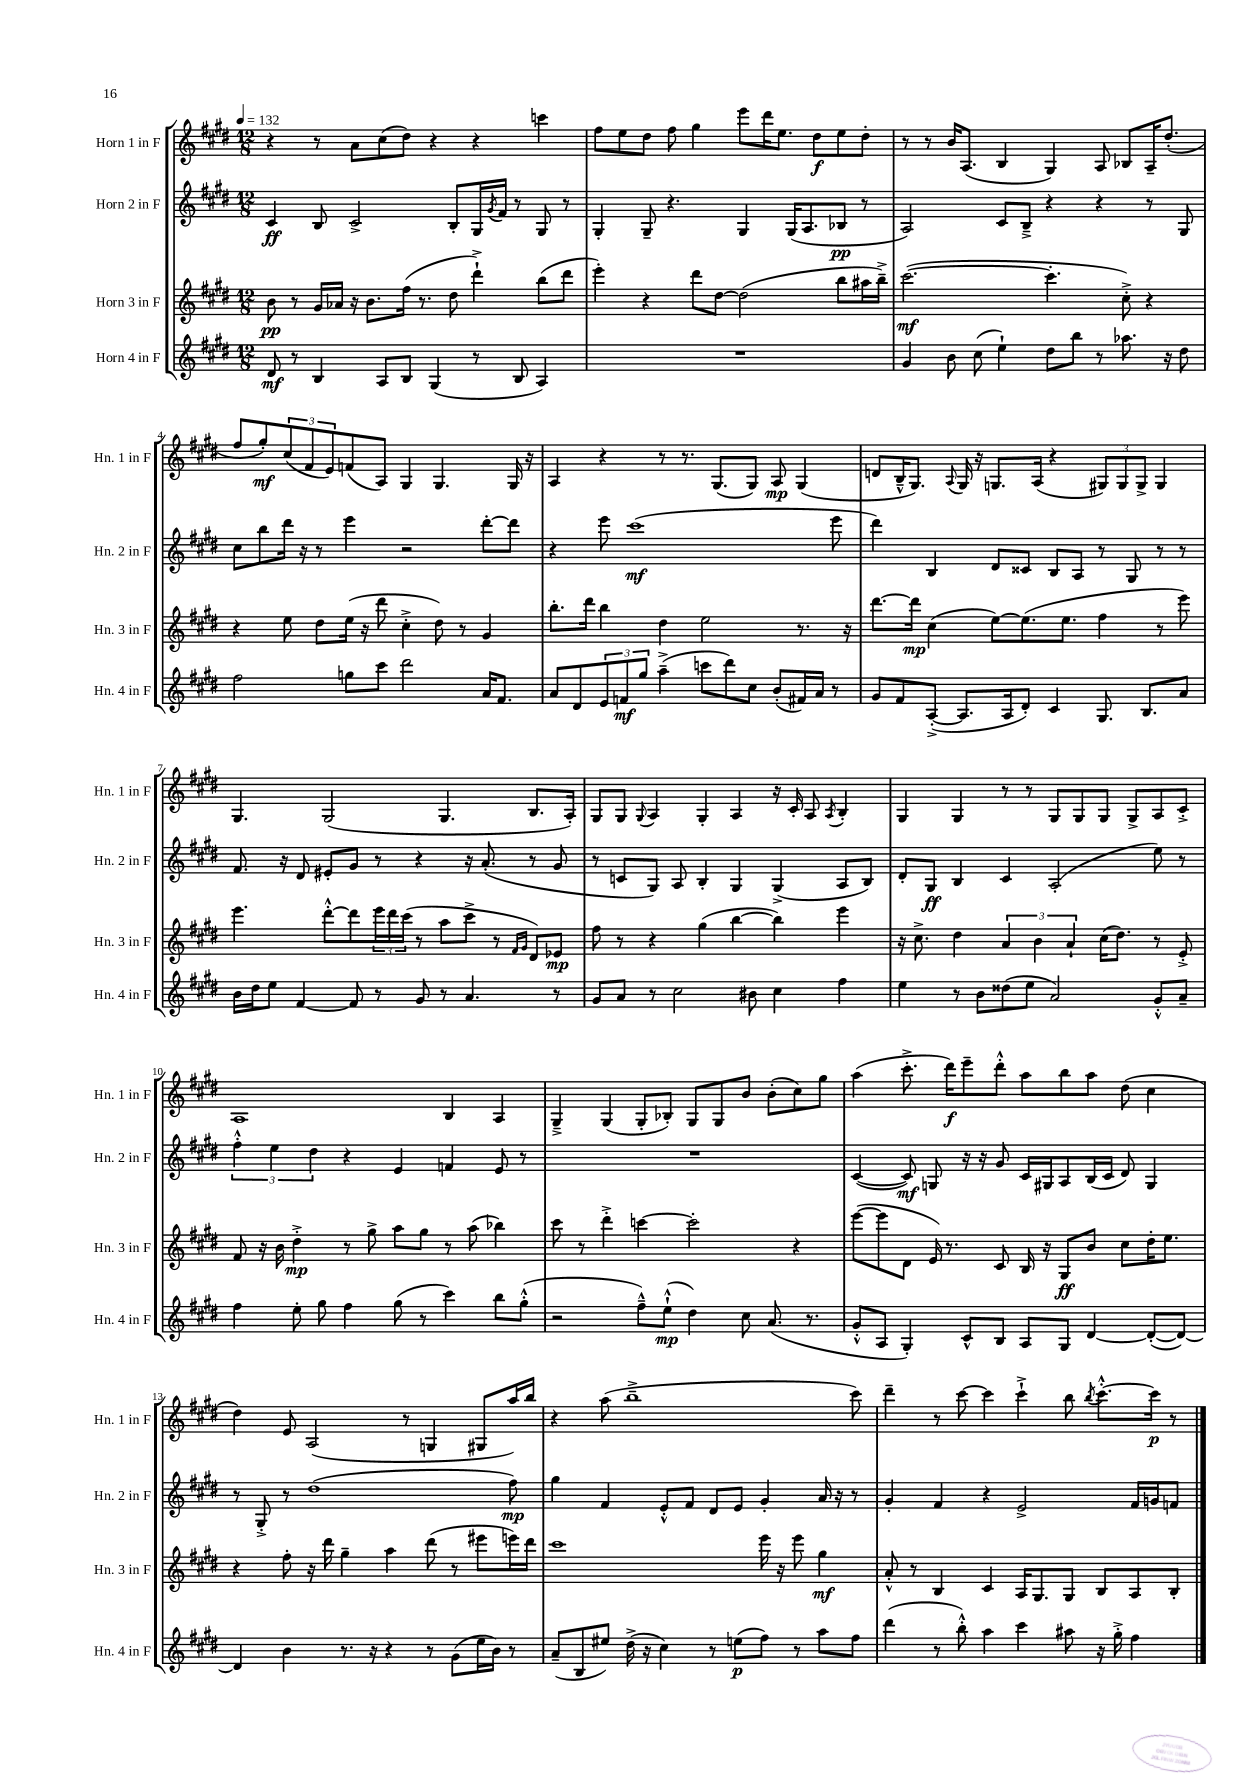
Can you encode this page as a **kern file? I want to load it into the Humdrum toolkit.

**kern	**dynam	**kern	**dynam	**kern	**dynam	**kern	**dynam
*part4	*part4	*part3	*part3	*part2	*part2	*part1	*part1
*staff4	*staff4	*staff3	*staff3	*staff2	*staff2	*staff1	*staff1
*I"Horn 4 in F	*	*I"Horn 3 in F	*	*I"Horn 2 in F	*	*I"Horn 1 in F	*
*I'Hn. 4 in F	*	*I'Hn. 3 in F	*	*I'Hn. 2 in F	*	*I'Hn. 1 in F	*
*clefG2	*	*clefG2	*	*clefG2	*	*clefG2	*
*k[f#c#g#d#]	*	*k[f#c#g#d#]	*	*k[f#c#g#d#]	*	*k[f#c#g#d#]	*
*M12/8	*	*M12/8	*	*M12/8	*	*M12/8	*
*MM132	*	*MM132	*	*MM132	*	*MM132	*
=1	=1	=1	=1	=1	=1	=1	=1
8d#/	mf	8b\	pp	4c#/	ff	4r	.
8r	.	8r	.	.	.	.	.
4B/	.	16g#/LL	.	8B/	.	8r	.
.	.	16a-X/JJ	.	.	.	.	.
.	.	16r	.	2c#^/	.	8a\L	.
.	.	8.b\L	.	.	.	.	.
8A/L	.	.	.	.	.	(8cc#\	.
8B/J	.	(16ff#\Jk	.	.	.	8dd#\J)	.
.	.	8.r	.	.	.	.	.
(4G#/	.	.	.	.	.	4r	.
.	.	8dd#\	.	8B'/L	.	.	.
8r	.	4ddd#`^\)	.	16G#/L	.	4r	.
.	.	.	.	8qg#/	.	.	.
.	.	.	.	16f#/JJ	.	.	.
8B/	.	.	.	8r	.	.	.
4A/)	.	(8bb\L	.	8G#/	.	4cccn\	.
.	.	8ddd#\J	.	8r	.	.	.
=2	=2	=2	=2	=2	=2	=2	=2
1.r	.	4eee'\)	.	4G#'/	.	8ff#\L	.
.	.	.	.	.	.	8ee\	.
.	.	4r	.	8G#~/	.	8dd#\J	.
.	.	.	.	4.r	.	8ff#\	.
.	.	8ddd#\L	.	.	.	4gg#\	.
.	.	[8dd#\J	.	.	.	.	.
.	.	(2dd#\]	.	4G#/	.	8eee\L	.
.	.	.	.	.	.	16ddd#\K	.
.	.	.	.	.	.	8.ee\J	.
.	.	.	.	(16G#/KL	.	.	.
.	.	.	.	8.A/	.	.	.
.	.	.	.	.	.	8dd#\L	f
.	.	8bb\L	.	8B-X/J	pp	8ee\	.
.	.	16aa#X\L	.	8r	.	8dd#'\J	.
.	.	16bb~^\JJ)	.	.	.	.	.
=3	=3	=3	=3	=3	=3	=3	=3
4g#/	.	([2.ccc#\	mf	2A/)	.	8r	.
.	.	.	.	.	.	8r	.
8b\	.	.	.	.	.	16b/KL	.
.	.	.	.	.	.	(8.A/J	.
(8cc#\	.	.	.	.	.	.	.
4ee`\)	.	.	.	8c#/L	.	4B/	.
.	.	.	.	8B~^/J	.	.	.
8dd#\L	.	4.ccc#'\]	.	4r	.	4G#/)	.
8bb\J	.	.	.	.	.	.	.
8r	.	.	.	4r	.	8A/	.
8.aa-X\	.	8cc#'^\)	.	.	.	8B-X/L	.
.	.	4r	.	8r	.	16A~/K	.
16r	.	.	.	.	.	(8.dd#'/J	.
8dd#\	.	.	.	8G#/	.	.	.
!!LO:LB:g=z
=4	=4	=4	=4	=4	=4	=4	=4
2ff#\	.	4r	.	8cc#\L	.	8ff#/L	.
.	.	.	.	8bb\	.	8gg#'/)	mf
.	.	8ee\	.	16ddd#\Jk	.	(12cc#/	.
.	.	.	.	16r	.	.	.
.	.	.	.	.	.	12f#/	.
.	.	8dd#\L	.	8r	.	.	.
.	.	.	.	.	.	12e/)	.
8ggn\L	.	(16ee\Jk	.	4eee\	.	(8fn/	.
.	.	16r	.	.	.	.	.
8ccc#\J	.	8ddd#\	.	.	.	8A/J)	.
2ddd#\	.	4cc#'^\	.	2r	.	4G#/	.
.	.	8dd#\)	.	.	.	4.G#/	.
.	.	8r	.	.	.	.	.
16a/KL	.	4g#/	.	[8ddd#'\L	.	.	.
8.f#/J	.	.	.	.	.	.	.
.	.	.	.	8ddd#\J]	.	16G#/	.
.	.	.	.	.	.	16r	.
=5	=5	=5	=5	=5	=5	=5	=5
8a/L	.	8.bb'\L	.	4r	.	4A/	.
8d#/	.	.	.	.	.	.	.
.	.	16ddd#\Jk	.	.	.	.	.
12e/	.	4bb\	.	8eee\	.	4r	.
12fn/	mf	.	.	.	.	.	.
.	.	.	.	(1ccc#	mf	.	.
12gg#/J	.	.	.	.	.	.	.
(4aa~^\	.	4dd#\	.	.	.	8r	.
.	.	.	.	.	.	8.r	.
8cccn\L	.	2ee\	.	.	.	.	.
.	.	.	.	.	.	(8.G#/L	.
8ddd#\)	.	.	.	.	.	.	.
8cc#\J	.	.	.	.	.	8G#/J)	.
(8b'/L	.	.	.	.	.	8A/	mp
16f#X/L)	.	8.r	.	.	.	(4G#/	.
16a/JJ	.	.	.	.	.	.	.
8r	.	.	.	8eee\	.	.	.
.	.	16r	.	.	.	.	.
=6	=6	=6	=6	=6	=6	=6	=6
8g#/L	.	[8.ddd#\L	.	4ddd#\)	.	8dn/L	.
8f#/	.	.	.	.	.	16B~^^/K	.
.	.	16ddd#\Jk]	mp	.	.	8.G#/J)	.
([8A'^/J	.	(4cc#\	.	4B/	.	.	.
.	.	.	.	.	.	8qqA/	.
8.A/L]	.	.	.	.	.	16G#/	.
.	.	.	.	.	.	16r	.
.	.	[8ee\L)	.	8d#/L	.	8.Gn/L	.
16A/k	.	.	.	.	.	.	.
8d#'/J)	.	(8.ee\]	.	8c##X/J	.	.	.
.	.	.	.	.	.	(16A/Jk	.
4c#/	.	.	.	8B/L	.	4r	.
.	.	8.ee\J	.	.	.	.	.
.	.	.	.	8A/J	.	.	.
8.G#/	.	4ff#\	.	8r	.	12G#X/L)	.
.	.	.	.	.	.	12G#/	.
.	.	.	.	8G#/	.	.	.
.	.	.	.	.	.	12G#^/J	.
8.B/L	.	.	.	.	.	.	.
.	.	8r	.	8r	.	4G#/	.
8a/J	.	8eee\)	.	8r	.	.	.
!!LO:LB:g=z
=7	=7	=7	=7	=7	=7	=7	=7
16b\LL	.	4.eee\	.	8.f#/	.	4.G#/	.
16dd#\J	.	.	.	.	.	.	.
8ee\J	.	.	.	.	.	.	.
.	.	.	.	16r	.	.	.
[4f#/	.	.	.	8d#/	.	.	.
.	.	[8ddd#'^^\L	.	8e#X'/L	.	(2G#/	.
8f#/]	.	8ddd#\]	.	8g#/J	.	.	.
8r	.	24eee\L	.	8r	.	.	.
.	.	24ddd#\	.	.	.	.	.
.	.	(24ccc#\JJ	.	.	.	.	.
8g#/	.	8r	.	4r	.	.	.
8r	.	8aa\L	.	.	.	4.G#/	.
4.a/	.	8ccc#^\J	.	16r	.	.	.
.	.	.	.	(8.a'/	.	.	.
.	.	8r	.	.	.	.	.
.	.	16qqf#/LL	.	.	.	.	.
.	.	16qqg#/JJ	.	.	.	.	.
.	.	8d#/L)	.	8r	.	8.B/L	.
8r	.	8e-X/J	mp	8g#/	.	.	.
.	.	.	.	.	.	16A'/Jk)	.
=8	=8	=8	=8	=8	=8	=8	=8
8g#/L	.	8ff#\	.	8r	.	8G#/L	.
8a/J	.	8r	.	8cn/L	.	8G#/J	.
.	.	.	.	.	.	8qqG#/	.
8r	.	4r	.	8G#/J)	.	4A/	.
2cc#\	.	.	.	8A/	.	.	.
.	.	(4gg#\	.	4B'/	.	4G#'/	.
.	.	[4bb\	.	4G#/	.	4A/	.
8b#X\	.	.	.	.	.	.	.
4cc#\	.	4bb\])	.	(4G#^/	.	16r	.
.	.	.	.	.	.	16c#'/	.
.	.	.	.	.	.	8A/	.
.	.	.	.	.	.	8qA/	.
4ff#\	.	4eee\	.	8A/L	.	4B'/	.
.	.	.	.	8B/J)	.	.	.
=9	=9	=9	=9	=9	=9	=9	=9
4ee\	.	16r	.	8d#'/L	.	4G#/	.
.	.	8.cc#^\	.	.	.	.	.
.	.	.	.	8G#/J	ff	.	.
8r	.	4dd#\	.	4B/	.	4G#/	.
8b\L	.	.	.	.	.	.	.
(8dd##X\	.	6a/	.	4c#/	.	8r	.
8ee\J	.	.	.	.	.	8r	.
.	.	6b\	.	.	.	.	.
2a/)	.	.	.	(2A'/	.	8G#/L	.
.	.	6a`/	.	.	.	.	.
.	.	.	.	.	.	8G#/	.
.	.	(16cc#\KL	.	.	.	8G#/J	.
.	.	8.dd#\J)	.	.	.	.	.
.	.	.	.	.	.	8G#^/L	.
8g#'^^/L	.	8r	.	8ee\)	.	8A/	.
8a~/J	.	8e'^/	.	8r	.	8c#'^/J	.
!!LO:LB:g=z
=10	=10	=10	=10	=10	=10	=10	=10
4ff#\	.	8f#/	.	6ff#'^^\	.	1A	.
.	.	16r	.	.	.	.	.
.	.	.	.	6ee\	.	.	.
.	.	16b\	.	.	.	.	.
8ee'\	.	4dd#'^\	mp	.	.	.	.
.	.	.	.	6dd#\	.	.	.
8gg#\	.	.	.	.	.	.	.
4ff#\	.	8r	.	4r	.	.	.
.	.	8gg#^\	.	.	.	.	.
(8gg#\	.	8aa\L	.	4e/	.	.	.
8r	.	8gg#\J	.	.	.	.	.
4ccc#\)	.	8r	.	4fn/	.	4B/	.
.	.	(8aa\	.	.	.	.	.
8bb\L	.	4bb-X\)	.	8e/	.	4A/	.
(8gg#'^^\J	.	.	.	8r	.	.	.
=11	=11	=11	=11	=11	=11	=11	=11
2r	.	8ccc#\	.	1.r	.	4G#~^/	.
.	.	8r	.	.	.	.	.
.	.	4ddd#'^\	.	.	.	(4G#/	.
8ff#~^^\L)	.	[4cccn\	.	.	.	8G#'/L	.
(8ee`^^\J	mp	.	.	.	.	8B-X'/J)	.
4dd#\)	.	2ccc'\]	.	.	.	8G#/L	.
.	.	.	.	.	.	8G#/	.
8cc#\	.	.	.	.	.	8b/J	.
(8.a/	.	.	.	.	.	(8b'\L	.
.	.	4r	.	.	.	8cc#\)	.
8.r	.	.	.	.	.	.	.
.	.	.	.	.	.	8gg#\J	.
=12	=12	=12	=12	=12	=12	=12	=12
8g#'^^/L	.	([8eee\L	.	([4c#/	.	(4aa\	.
8A/J	.	8eee\]	.	.	.	.	.
4G#'/)	.	8d#\J	.	8c#/])	mf	8.ccc#'^\	.
.	.	16e/)	.	8Gn/	.	.	.
.	.	8.r	.	.	.	16ddd#\KL)	f
8c#^^/L	.	.	.	16r	.	8eee~\	.
.	.	.	.	16r	.	.	.
8B/J	.	8c#/	.	8g#/	.	8ddd#'^^\J	.
8A/L	.	16B/	.	16c#/LL	.	8aa\L	.
.	.	16r	.	16G#X/J	.	.	.
8G#/J	.	8G#/L	ff	8A/	.	8bb\	.
[4d#/	.	8b/J	.	(16B/L	.	8aa\J	.
.	.	.	.	16c#/JJ	.	.	.
.	.	8cc#\L	.	8d#/)	.	(8dd#\	.
(8d#'/L_	.	16dd#'\K	.	4G#/	.	4cc#\	.
.	.	8.ee\J	.	.	.	.	.
8d#/J_)	.	.	.	.	.	.	.
!!LO:LB:g=z
=13	=13	=13	=13	=13	=13	=13	=13
4d#/]	.	4r	.	8r	.	4dd#\)	.
.	.	.	.	8G#'^/	.	.	.
4b\	.	8ff#'\	.	8r	.	8e/	.
.	.	16r	.	(1dd#	.	(2A/	.
.	.	16ddd#\	.	.	.	.	.
8.r	.	4gg#~\	.	.	.	.	.
16r	.	.	.	.	.	.	.
4r	.	4aa\	.	.	.	.	.
.	.	.	.	.	.	8r	.
8r	.	(8ddd#\	.	.	.	4Gn/	.
(8g#\L	.	8r	.	.	.	.	.
16ee\L	.	8eee#X\L	.	.	.	8G#X/L	.
16b\JJ)	.	.	.	.	.	.	.
8r	.	16eeen\L)	.	8ff#\)	mp	16aa/L)	.
.	.	16ddd#\JJ	.	.	.	16bb/JJ	.
=14	=14	=14	=14	=14	=14	=14	=14
(8a~/L	.	1ccc#	.	4gg#\	.	4r	.
8B/	.	.	.	.	.	.	.
8ee#X/J)	.	.	.	4f#/	.	(8aa\	.
(16dd#^\	.	.	.	.	.	1bb~^	.
16r	.	.	.	.	.	.	.
4cc#\)	.	.	.	8e'^^/L	.	.	.
.	.	.	.	8f#/J	.	.	.
8r	.	.	.	8d#/L	.	.	.
(8een\L	p	.	.	8e/J	.	.	.
8ff#\J)	.	16eee\	.	4g#'/	.	.	.
.	.	16r	.	.	.	.	.
8r	.	8eee\	.	.	.	.	.
8aa\L	.	4gg#\	mf	16a/	.	.	.
.	.	.	.	16r	.	.	.
8ff#\J	.	.	.	8r	.	8ccc#\)	.
=15	=15	=15	=15	=15	=15	=15	=15
(4ddd#\	.	8a'^^/	.	4g#'/	.	4ddd#~\	.
.	.	8r	.	.	.	.	.
8r	.	4B/	.	4f#/	.	8r	.
8bb'^^\)	.	.	.	.	.	[8ccc#\	.
4aa\	.	4c#/	.	4r	.	4ccc#\]	.
4ccc#\	.	16A/KL	.	2e^/	.	4ccc#`^\	.
.	.	8.G#/	.	.	.	.	.
8aa#X\	.	8G#/J	.	.	.	8bb\	.
.	.	.	.	.	.	8qbb/	.
16r	.	8B/L	.	.	.	[8.ccc#'^^\L	.
16gg#'^\	.	.	.	.	.	.	.
4ff#\	.	8A/	.	16f#/LL	.	.	.
.	.	.	.	16gn/J	.	16ccc#\Jk]	p
.	.	8B'/J	.	8fn/J	.	8r	.
==	==	==	==	==	==	==	==
*-	*-	*-	*-	*-	*-	*-	*-
